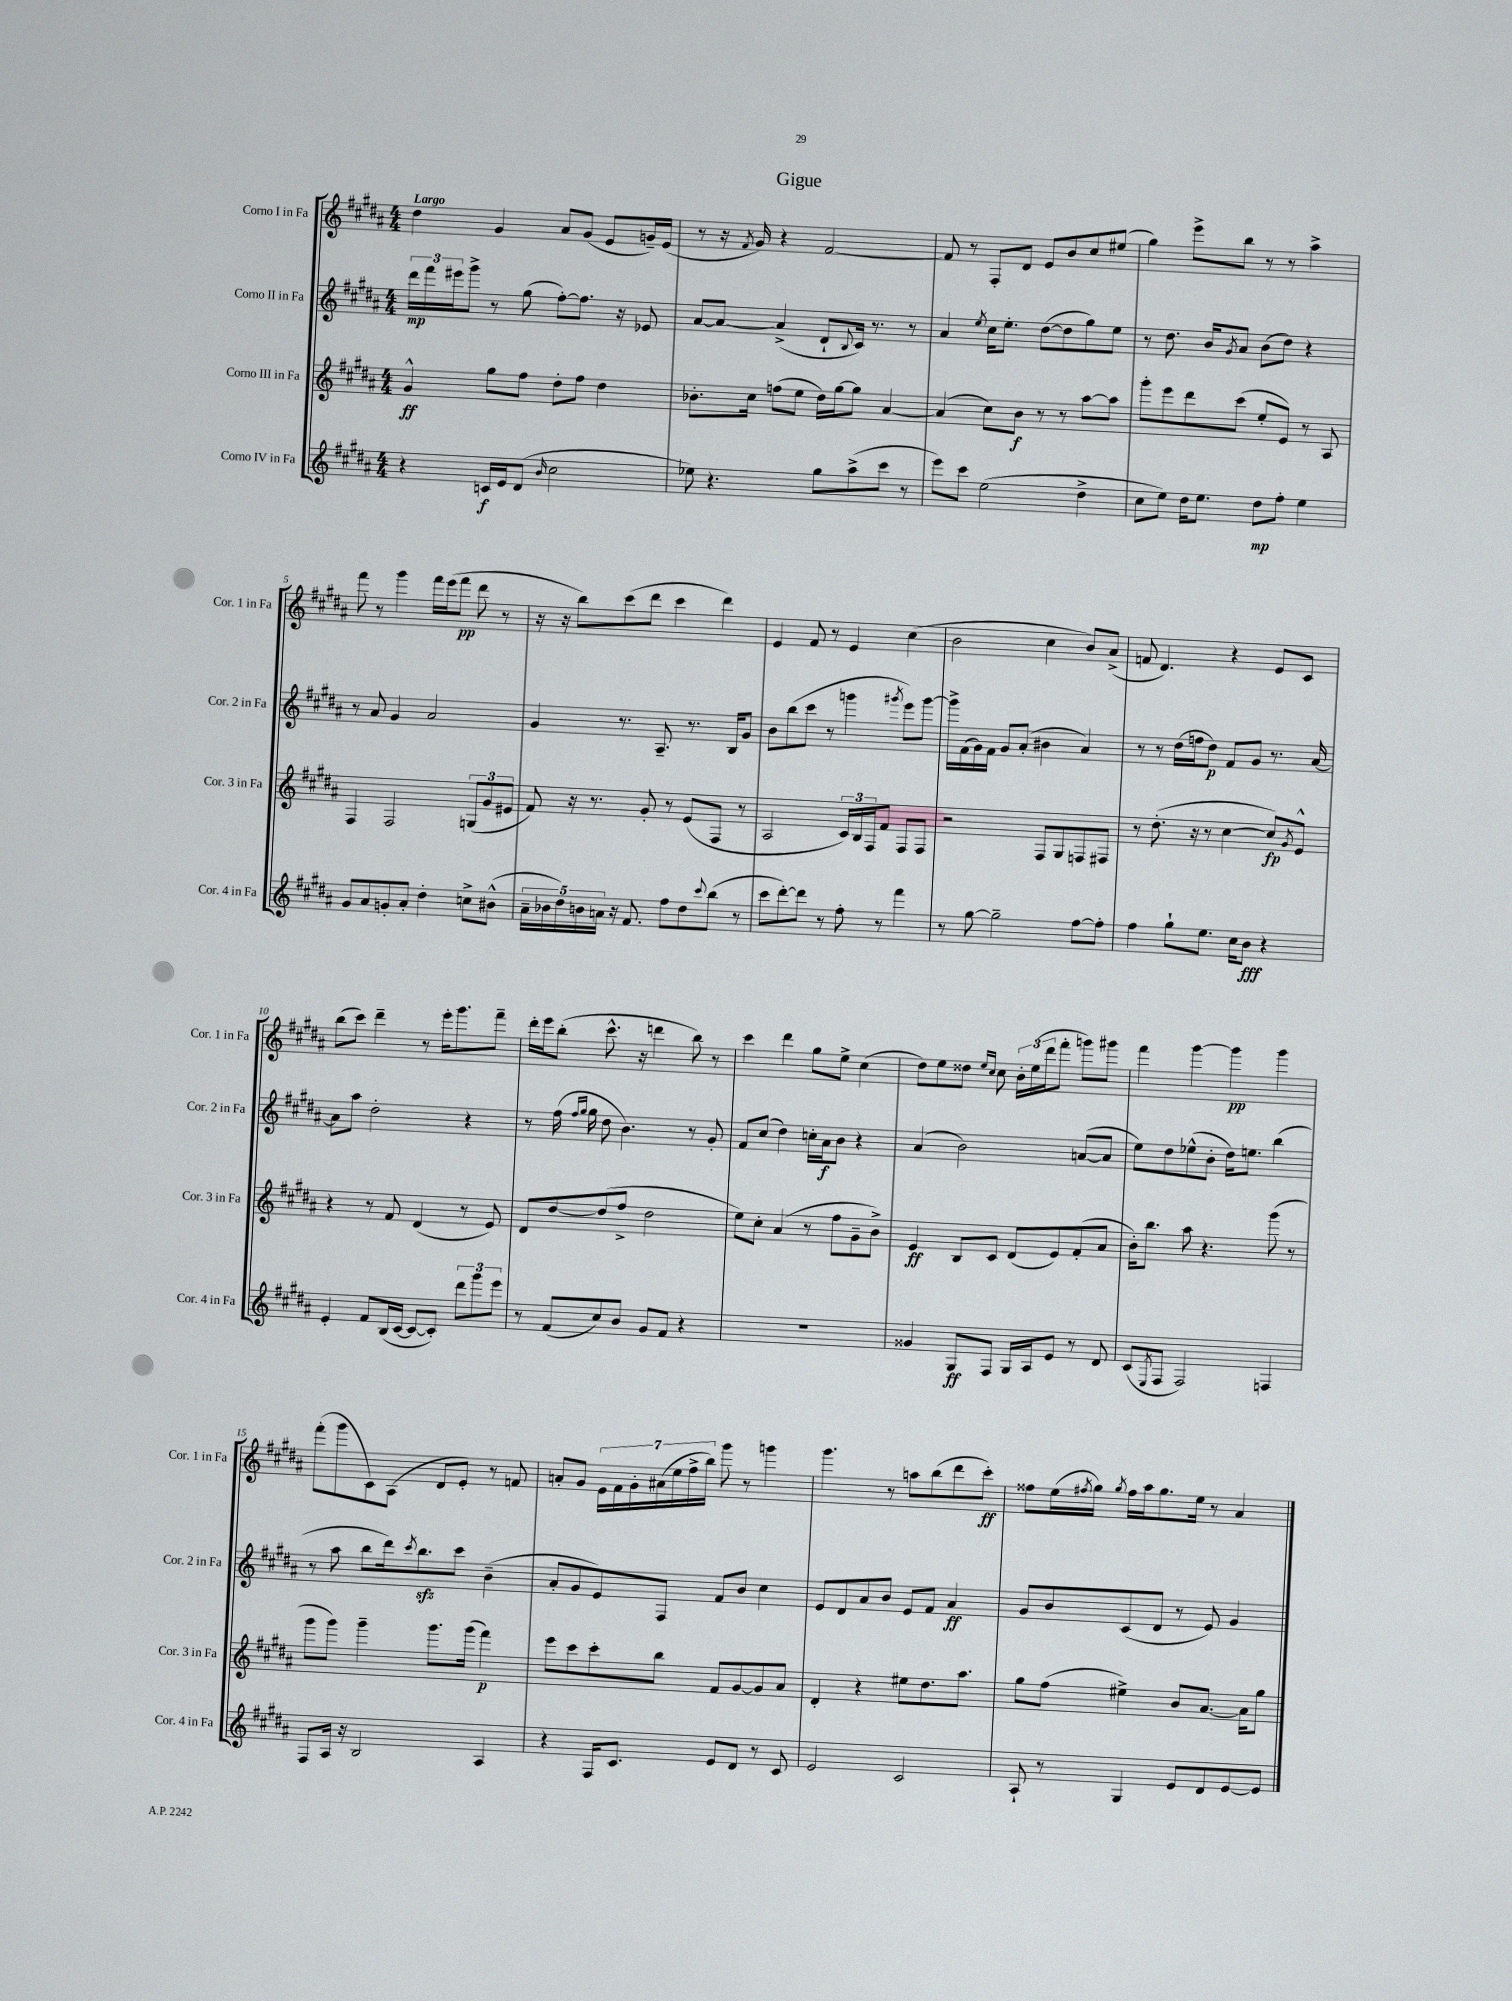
\header { title = "Gigue" }
<<
\new StaffGroup <<
\new Staff = "s0" \with { instrumentName = "Corno I in Fa" shortInstrumentName = "Cor. 1 in Fa" } {
    \clef treble \key b \major \numericTimeSignature \time 4/4 \tempo "Largo"
    dis''4 gis'4 ais'8 gis'8( e'8 g'16--) e'16( |
    r8 r16 \acciaccatura { fis'8 } gis'16) r4 fis'2~ |
    fis'8 r8 fis8-. dis'8 e'8 b'8 cis''8 eis''8( |
    gis''4) e'''8-> b''8 r8 r8 ais''4-> |
    fis'''8 r8 gis'''4 fis'''16 e'''16( fis'''8\pp dis'''8 r8 |
    r16 r16 b''8) cis'''8( dis'''8 cis'''4 dis'''4) |
    e'4 fis'8 r8 e'4 cis''4( |
    b'2 cis''4 b'8) ais'8->( |
    f'8 dis'4.) r4 e'8 cis'8 |
    b''8( cis'''8) dis'''4-- r8 e'''16-. gis'''8. fis'''8-- |
    dis'''16-. e'''16 b''8-.( cis'''8.-^ r16 d'''4 b''8) r8 |
    cis'''4 dis'''4 gis''8 e''8-> cis''4( |
    dis''8) e''8 disis''8 \grace { e''16 cis''16 } cis''8 \tuplet 3/2 { b'16-. e''16( dis'''16 } fis'''8-. g'''8) gis'''8 |
    fis'''4 gis'''4~ gis'''4\pp gis'''4 |
    fis'''8-.( gis'''8 cis'8) ais8( dis'8 e'8-.) r8 f'8 |
    a'8-. gis'8 \tuplet 7/4 { e'16 fis'16 gis'16-. ais'16( e''16 fis''16-> b''16) } gis'''8 r8 g'''4 |
    gis'''4. r8 a''8 b''8( dis'''8 cis'''8-.\ff) |
    fisis''8 e''16( \acciaccatura { fis''8 } gis''16) \acciaccatura { gis''8 } fis''16 ais''16 gis''8. e''16 r8 ais'4 \bar "|." |
}
\new Staff = "s1" \with { instrumentName = "Corno II in Fa" shortInstrumentName = "Cor. 2 in Fa" } {
    \clef treble \key b \major \numericTimeSignature \time 4/4
    \tuplet 3/2 { dis'''16\mp fis'''16 eis'''16 } gis'''8-> r8 gis''8( fis''8~-.) fis''8. r16 ees'8 |
    ais'8~ ais'8~ ais'4->( dis'8-! \appoggiatura { b8 } cis'16) r8. r8 |
    ais'4 \acciaccatura { e''8 } cis''16 e''8.-. dis''8~( dis''8 gis''8) e''8 |
    r8 dis''8. b'16 \acciaccatura { gis'8 } ais'8 b'8( dis''8) r4 |
    r8 ais'8 gis'4 ais'2 |
    gis'4 r8. ais8.-- r8. b16 gis'8 |
    b'8 b''8( cis'''8 r8 g'''4 \acciaccatura { gis'''8 } e'''8) gis'''8~ |
    gis'''16-> fis'16( gis'16) fis'16 gis'8 ais'8-.( bis'4 ais'4) |
    r8 r8 dis''16( f''16 dis''8\p) fis'8 gis'8 r8. ais'16~ |
    ais'8 ais''8 dis''2-. r4 |
    r8 fis''16( \grace { fis''16 gis''16 } gis''16 dis''8 b'4.) r8 gis'8-. |
    fis'8 cis''8( dis''4) c''16-. ais'16\f b'8 r4 |
    ais'4( b'2) a'8~( a'8 |
    e''8) dis''8 ees''8-^( b'8-. dis''16) e''8. b''4( |
    r8 ais''8 b''8 dis'''16) \acciaccatura { cis'''8 } b''8.\sfz cis'''8 b'4--( |
    ais'8-. gis'8 e'8) fis8 fis'8 b'8 cis''4 |
    e'8 dis'8 ais'8 b'8 e'8 fis'8 ais'4\ff |
    gis'8 b'8 cis'8( dis'8 r8 e'8) gis'4 \bar "|." |
}
\new Staff = "s2" \with { instrumentName = "Corno III in Fa" shortInstrumentName = "Cor. 3 in Fa" } {
    \clef treble \key b \major \numericTimeSignature \time 4/4
    gis'4-^\ff gis''8 fis''8 dis''8-. fis''8 dis''4 |
    bes'8.-. cis''16 f''8( e''8 dis''16) gis''16~ gis''8 ais'4~ |
    ais'4( cis''8) b'8\f r8 r8 ais''8~ ais''8 |
    gis'''8-. e'''8 dis'''8 cis'''8( e''8-. e'8) r8 ais8 |
    fis4 fis2 \tuplet 3/2 { g8( gis'8 eis'8 } |
    fis'8) r16 r8. gis'8-. r8 e'8( fis8 r8 |
    ais2 \tuplet 3/2 { cis'16) b16 fis16 } fis'8 fis8 fis8 |
    r2 fis8 gis8 f8 fis8 |
    r8 dis''8.-.( r16 r8 cis''4~ cis''8\fp) \acciaccatura { gis'8 } e'8-^ |
    r4 r8 fis'8 dis'4( r8 e'8) |
    dis'8 dis''8~ dis''8( fis''8-> dis''2 |
    e''8) cis''8-. ais'4( r8 fis''8 gis'8-- b'8->) |
    e'4\ff b8 cis'8 dis'8( e'8) fis'8-.( ais'8 |
    b'16-.) b''8. ais''8 r4. gis'''8( r8 |
    gis'''8 gis'''8) gis'''4-- gis'''8. gis'''16( fis'''4\p) |
    e'''8 cis'''8 cis'''8-. b''8 fis'8 gis'8~ gis'8 ais'8 |
    dis'4-. r4 eis''8 dis''8. ais''8. |
    gis''8 fis''8( eis''4->) b'8 ais'8.~ ais'16 gis''8 \bar "|." |
}
\new Staff = "s3" \with { instrumentName = "Corno IV in Fa" shortInstrumentName = "Cor. 4 in Fa" } {
    \clef treble \key b \major \numericTimeSignature \time 4/4
    r4 c'16\f e'16 dis'8( \grace { b'16 } cis''2 |
    ees''8) r4. gis''8 ais''8->( cis'''8 r8 |
    e'''8) cis'''8 e''2( dis''4-> |
    cis''8 e''8) dis''16 e''8. dis''8\mp fis''8-. e''4 |
    gis'8 ais'8 g'8-. ais'8-. dis''4-. c''8-> bis'8-^( |
    \tuplet 5/4 { ais'16-- bes'16 dis''16) b'16 a'16 } r16 fis'8. fis''8 dis''8 \appoggiatura { cis'''8 } b''8( r8 |
    cis'''8 dis'''8~-.) dis'''8 r8 fis''8-. r8 fis'''4 |
    r8 gis''8~ gis''2-- fis''8~ fis''8-. |
    fis''4 gis''8-! e''8. cis''16 b'8\fff r4 |
    e'4-. fis'8 b16( cis'16~ cis'8~ cis'8-.) \tuplet 3/2 { dis'''8 gis'''8 e'''8 } |
    r8 fis'8( cis''8) b'8 gis'8 fis'8 r4 |
    R1 |
    gisis'4 gis8\ff fis8 gis16 ais16 e'8 r8 dis'8 |
    cis'8( \acciaccatura { e8 } fis8 fis2) f4 |
    fis8 ais16 r16 b2 ais4 |
    r4 fis16 cis'8. e'8 dis'8 r8 cis'8 |
    e'2 cis'2 |
    ais8-! r8 gis4 e'8 dis'8 e'8~ e'8 \bar "|." |
}
>>
>>
